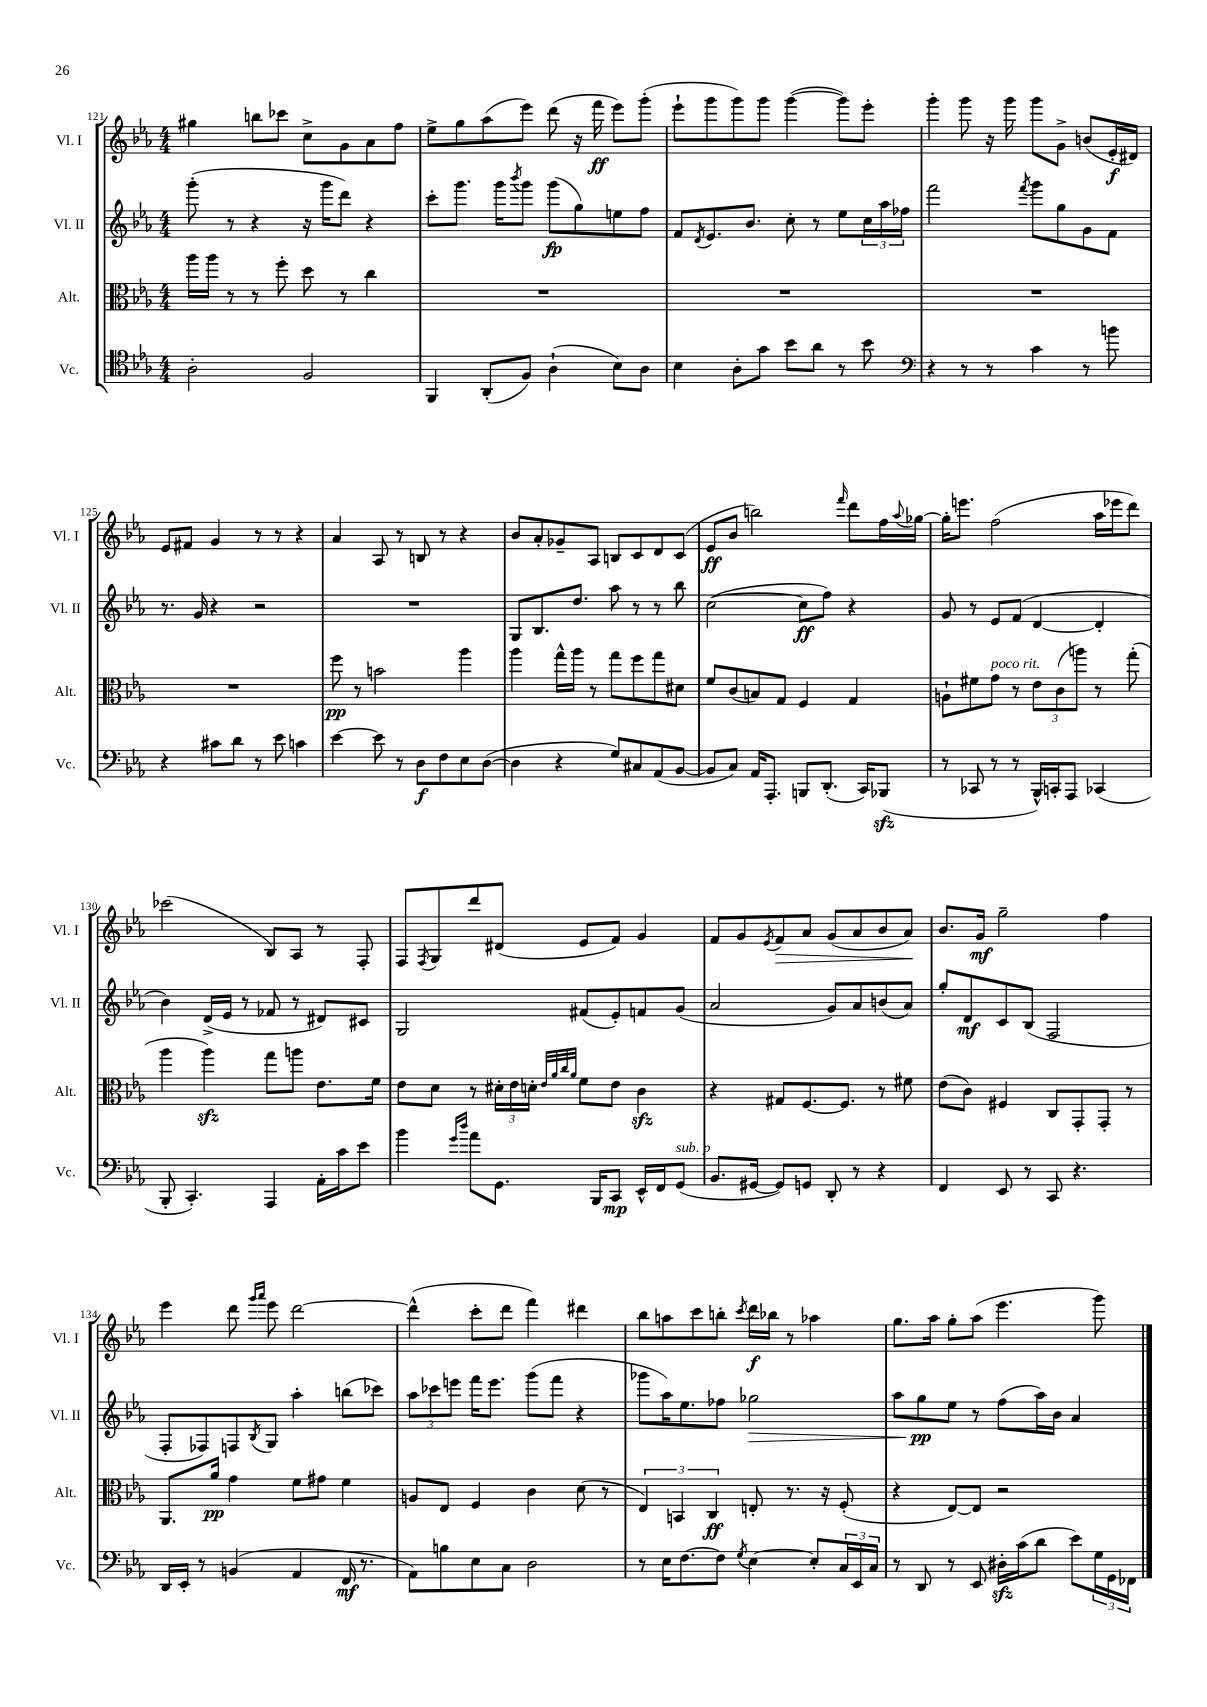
<<
\new StaffGroup <<
\new Staff = "s0" \with { instrumentName = "Vl. I" shortInstrumentName = "Vl. I" } {
    \clef treble \key ees \major \numericTimeSignature \time 4/4
    gis''4 b''8 ces'''8 c''8-> g'8 aes'8 f''8 |
    ees''8-> g''8 aes''8( ees'''8) d'''8( r16 f'''16\ff ees'''8) g'''8-.( |
    ees'''8-! g'''8 g'''8) g'''8 g'''4~( g'''8) ees'''8-. |
    g'''4-. g'''8 r16 g'''16 g'''8 g'8-> b'8( ees'16-.\f dis'16) |
    ees'8 fis'8 g'4 r8 r8 r4 |
    aes'4 aes8 r8 b8 r8 r4 |
    bes'8 aes'8-. ges'8-- aes8 b8 c'8 d'8 c'8( |
    ees'8\ff bes'8 b''2) \grace { f'''16 } d'''8 f''16 \appoggiatura { aes''8 } ges''16~ |
    ges''16-. e'''8. f''2( aes''16 ees'''16 d'''8) |
    ces'''2( bes8) aes8 r8 f8-. |
    f8 \acciaccatura { f8 } g8 d'''8 dis'8( ees'8 f'8) g'4 |
    f'8 g'8 \acciaccatura { ees'8 } f'8\> aes'8 g'8( aes'8 bes'8 aes'8\!) |
    bes'8. g'16\mf g''2-- f''4 |
    ees'''4 d'''8 \grace { g'''16 aes'''16 } ees'''8 d'''2~ |
    d'''4-^( c'''8-. d'''8 f'''4) dis'''4 |
    bes''8 a''8 c'''8 b''8-. \acciaccatura { c'''8 } d'''16\f bes''16 r8 aes''4 |
    g''8. aes''16 g''8-. aes''8( ees'''4. g'''8) \bar "|." |
}
\new Staff = "s1" \with { instrumentName = "Vl. II" shortInstrumentName = "Vl. II" } {
    \clef treble \key ees \major \numericTimeSignature \time 4/4
    g'''8-.( r8 r4 r16 g'''16 d'''8) r4 |
    c'''8-. g'''8. g'''16 \acciaccatura { bes'''8 } g'''8 g'''8\fp( g''8) e''8 f''8 |
    f'8 \acciaccatura { d'8 } ees'8. bes'8. c''8-. r8 ees''8 \tuplet 3/2 { c''16 aes''16 fes''16 } |
    f'''2 \acciaccatura { f'''8 } g'''8 g''8 g'8 f'8 |
    r8. g'16 r4 r2 |
    R1 |
    g8 bes8. d''8. aes''8 r8 r8 bes''8 |
    c''2~( c''8\ff f''8) r4 |
    g'8 r8 ees'8 f'8( d'4~ d'4-. |
    bes'4) d'16->( ees'16 r8 fes'8 r8 dis'8) cis'8 |
    g2 fis'8( ees'8-.) f'8 g'8( |
    aes'2 g'8) aes'8 b'8( aes'8) |
    g''8-. d'8\mf c'8 bes8( f2 |
    f8-. fes8) f8 \acciaccatura { bes8 } g8 aes''4-. b''8( ces'''8) |
    \tuplet 3/2 { aes''8 ces'''8 e'''8 } f'''16 e'''8. g'''8( f'''8 r4 |
    ges'''8 aes''16) ees''8. fes''8 ges''2\> |
    aes''8 g''8\pp\! ees''8 r8 f''8( aes''16) bes'16 aes'4 \bar "|." |
}
\new Staff = "s2" \with { instrumentName = "Alt." shortInstrumentName = "Alt." } {
    \clef alto \key ees \major \numericTimeSignature \time 4/4
    aes''16 aes''16 r8 r8 f''8-. d''8 r8 c''4 |
    R1 |
    R1 |
    R1 |
    R1 |
    f''8\pp r8 b'2 aes''4 |
    aes''4 g''16-^ aes''16 r8 g''8 f''8 g''8 dis'8 |
    f'8 c'8( b8) g8 f4 g4 |
    a8-! fis'8 g'8^\markup { \italic "poco rit." } r8 \tuplet 3/2 { ees'8 c'8( a''8) } r8 g''8-.( |
    aes''4 aes''4\sfz) g''8 a''8 ees'8. f'16 |
    ees'8 d'8 r8 \tuplet 3/2 { dis'16-. ees'16 d'16-. } \grace { ees'32 aes'32 c''32 aes'32 } f'8 ees'8 c'4\sfz |
    r4 gis8 f8.~ f8. r8 fis'8 |
    ees'8( c'8) fis4 c8 g,8-. g,8-. r8 |
    aes,8. aes'16\pp g'4 f'8 gis'8 f'4 |
    a8 ees8 f4 c'4 d'8( r8 |
    \tuplet 3/2 { ees4) b,4 c4\ff } e8-. r8. r16 f8-.( |
    r4 ees8~) ees8 r2 \bar "|." |
}
\new Staff = "s3" \with { instrumentName = "Vc." shortInstrumentName = "Vc." } {
    \clef tenor \key ees \major \numericTimeSignature \time 4/4
    aes2-. f2 |
    f,4 aes,8-.( f8) aes4-!( bes8) aes8 |
    bes4 aes8-. g'8 bes'8 aes'8 r8 bes'8 |
    \clef bass r4 r8 r8 c'4 r8 b'8 |
    r4 cis'8 d'8 r8 ees'8 c'4 |
    ees'4~ ees'8 r8 d8\f f8 ees8 d8~( |
    d4 r4 g8) cis8 aes,8( bes,8~ |
    bes,8 c8) aes,16 aes,,8.-. b,,8 d,8.-.( c,16) bes,,8\sfz( |
    r8 ces,8 r8 r8 bes,,16-^) c,16-. aes,,8 ces,4( |
    bes,,8-. c,4.-.) aes,,4 aes,16-. c'16 ees'8 |
    bes'4 \grace { g'16 d''16 } aes'8 g,8. bes,,16 c,8\mp ees,16-^ f,16 g,8^\markup { \italic "sub. p" }( |
    bes,8. gis,16~ gis,8) g,8 d,8-. r8 r4 |
    f,4 ees,8 r8 c,8 r4. |
    d,16 ees,16-. r8 b,4( aes,4 f,16\mf r8. |
    aes,8) b8 ees8 c8 d2 |
    r8 ees16 f8.~ f8 \acciaccatura { g8 } ees4~ ees8-. \tuplet 3/2 { c16 ees,16 c16 } |
    r8 d,8 r8 ees,8 dis16-.\sfz c'16( d'8 ees'8) \tuplet 3/2 { g16 g,16 fes,16 } \bar "|." |
}
>>
>>
\layout { \context { \Score currentBarNumber = #121 } }
